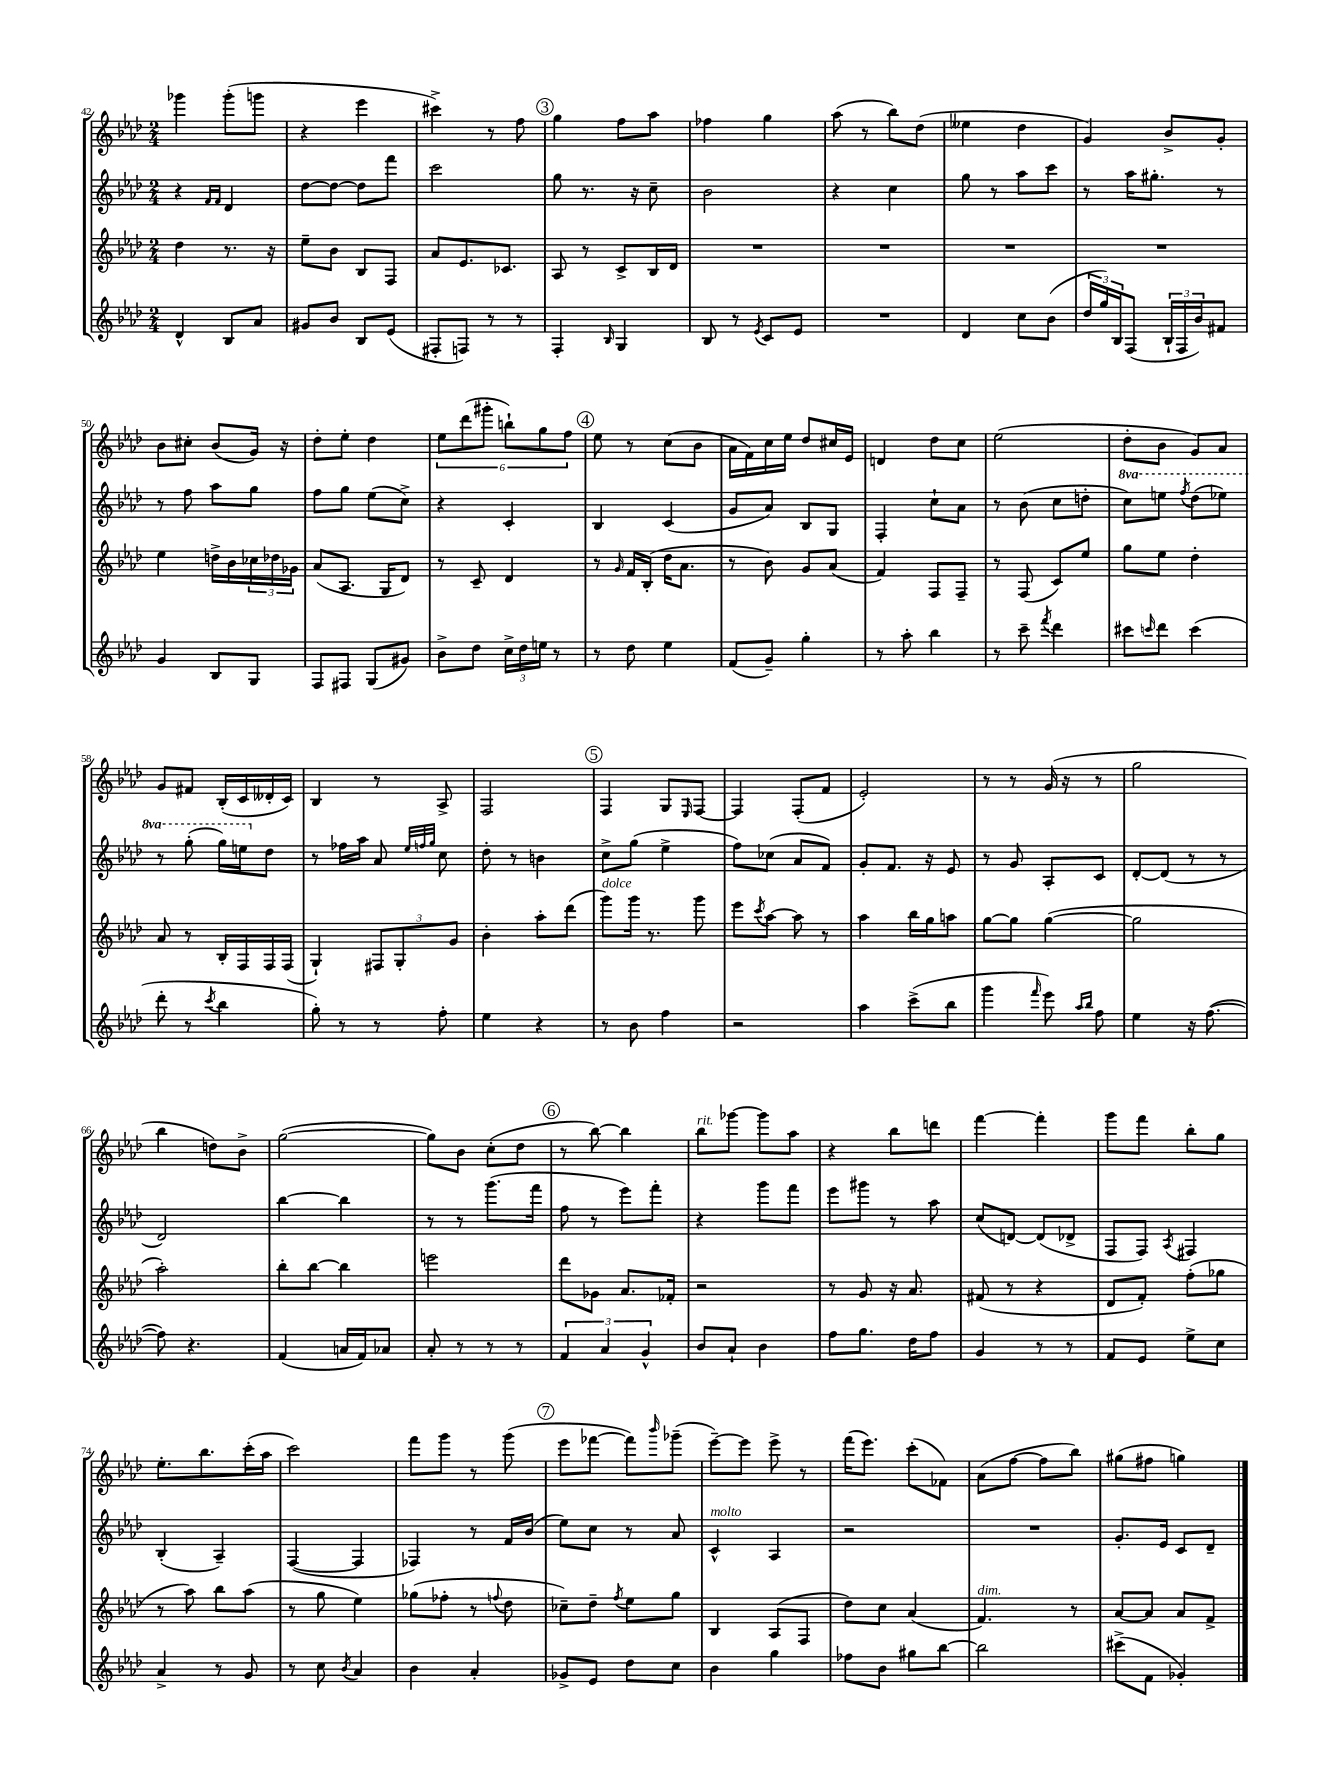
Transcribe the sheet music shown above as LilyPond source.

<<
\new StaffGroup <<
\new Staff = "s0" {
    \clef treble \key aes \major \numericTimeSignature \time 2/4
    ges'''4 ges'''8-.( g'''8 |
    r4 ees'''4 |
    cis'''4->) r8 f''8 |
    \mark \markup { \circle "3" } g''4 f''8 aes''8 |
    fes''4 g''4 |
    aes''8( r8 bes''8) des''8( |
    eeses''4 des''4 |
    g'4) bes'8-> g'8-. |
    bes'8 cis''8-. bes'8( g'16) r16 |
    des''8-. ees''8-. des''4 |
    \tuplet 6/4 { ees''8 des'''8( gis'''8-. b''8-!) g''8 f''8 } |
    \mark \markup { \circle "4" } ees''8 r8 c''8( bes'8 |
    aes'16 f'16) c''16 ees''16 des''8 cis''16 ees'16 |
    d'4 des''8 c''8 |
    ees''2( |
    des''8-. bes'8 g'8) aes'8 |
    g'8 fis'8 bes16-.( c'16 deses'16-. c'16) |
    bes4 r8 aes8-> |
    f2 |
    \mark \markup { \circle "5" } f4 g8 \grace { ees16 } f8~ |
    f4 f8-.( f'8 |
    ees'2-.) |
    r8 r8 g'16( r16 r8 |
    g''2 |
    bes''4 d''8) bes'8-> |
    g''2~( |
    g''8) bes'8 c''8-.( des''8 |
    \mark \markup { \circle "6" } r8 bes''8~) bes''4 |
    bes''8^\markup { \italic "rit." } ges'''8~ ges'''8 aes''8 |
    r4 bes''8 d'''8 |
    f'''4~ f'''4-. |
    g'''8 f'''8 bes''8-. g''8 |
    ees''8.-. bes''8. c'''16-.( aes''16 |
    c'''2) |
    f'''8 g'''8 r8 g'''8( |
    \mark \markup { \circle "7" } ees'''8 fes'''8~ fes'''8) \grace { bes'''16 } ges'''8--( |
    ees'''8~--) ees'''8 ees'''8-> r8 |
    f'''16( ees'''8.) c'''8-.( fes'8) |
    aes'8( f''8~ f''8 bes''8) |
    gis''8( fis''8 g''4) \bar "|." |
}
\new Staff = "s1" {
    \clef treble \key aes \major \numericTimeSignature \time 2/4 \set Staff.ottavationMarkups = #ottavation-simple-ordinals
    r4 \grace { f'16 f'16 } des'4 |
    des''8~ des''8~ des''8 f'''8 |
    c'''2 |
    \mark \markup { \circle "3" } g''8 r8. r16 c''8-- |
    bes'2 |
    r4 c''4 |
    g''8 r8 aes''8 c'''8 |
    r8 aes''16 gis''8.-. r8 |
    r8 f''8 aes''8 g''8 |
    f''8 g''8 ees''8( c''8->) |
    r4 c'4-. |
    \mark \markup { \circle "4" } bes4 c'4( |
    g'8 aes'8) bes8 g8 |
    f4-. c''8-! aes'8 |
    r8 bes'8( c''8 d''8-. |
    \ottava #1 c'''8) e'''8 \acciaccatura { f'''8 } des'''8( ees'''8) |
    r8 g'''8-.( g'''16) e'''16 \ottava #0 des''8 |
    r8 fes''16 aes''16 aes'8 \grace { ees''32 f''32 g''32 } c''8 |
    des''8-. r8 b'4 |
    \mark \markup { \circle "5" } c''8-> g''8( ees''4-> |
    f''8) ces''8( aes'8 f'8) |
    g'8-. f'8. r16 ees'8 |
    r8 g'8 aes8-. c'8 |
    des'8~-. des'8( r8 r8 |
    des'2) |
    bes''4~ bes''4 |
    r8 r8 g'''8.( f'''16 |
    \mark \markup { \circle "6" } f''8 r8 ees'''8) f'''8-. |
    r4 g'''8 f'''8 |
    ees'''8 gis'''8 r8 aes''8 |
    c''8( d'8~) d'8( des'8-> |
    f8 f8) \acciaccatura { aes8 } fis4 |
    bes4-.( aes4--) |
    f4~( f4 |
    fes4) r8 f'16 bes'16( |
    \mark \markup { \circle "7" } ees''8) c''8 r8 aes'8 |
    c'4-^^\markup { \italic "molto" } aes4 |
    r2 |
    R2 |
    g'8.-. ees'16 c'8 des'8-- \bar "|." |
}
\new Staff = "s2" {
    \clef treble \key aes \major \numericTimeSignature \time 2/4
    des''4 r8. r16 |
    ees''8-- bes'8 bes8 f8 |
    aes'8 ees'8. ces'8. |
    \mark \markup { \circle "3" } aes8 r8 c'8-> bes16 des'16 |
    R2 |
    R2 |
    R2 |
    R2 |
    ees''4 d''16-> bes'16 \tuplet 3/2 { ces''16 des''16 ges'16 } |
    aes'8( aes8. g16 des'8) |
    r8 c'8-- des'4 |
    \mark \markup { \circle "4" } r8 \grace { g'16 } f'16 bes16-.( des''16 aes'8. |
    r8 bes'8) g'8 aes'8( |
    f'4) f8 f8-- |
    r8 f8( c'8) ees''8 |
    g''8 ees''8 des''4-. |
    aes'8 r8 bes16-. f16 f16 f16( |
    g4-!) \tuplet 3/2 { fis8 g8-. g'8 } |
    bes'4-. aes''8-. des'''8( |
    \mark \markup { \circle "5" } g'''8^\markup { \italic "dolce" }) g'''16 r8. g'''8 |
    ees'''8 \acciaccatura { c'''8 } aes''8~ aes''8 r8 |
    aes''4 bes''16 g''16 a''8 |
    g''8~ g''8 g''4~( |
    g''2 |
    aes''2-.) |
    bes''8-. bes''8~ bes''4 |
    e'''2 |
    \mark \markup { \circle "6" } des'''8 ges'8 aes'8. fes'16-. |
    r2 |
    r8 g'8 r16 aes'8. |
    fis'8( r8 r4 |
    des'8 f'8-.) f''8-.( ges''8 |
    r8 aes''8) bes''8 aes''8( |
    r8 g''8 ees''4) |
    ges''8( fes''8-. r8 \appoggiatura { f''8 } des''8 |
    \mark \markup { \circle "7" } ces''8--) des''8-- \acciaccatura { f''8 } ees''8 g''8 |
    bes4 aes8( f8 |
    des''8) c''8 aes'4( |
    f'4.^\markup { \italic "dim." }) r8 |
    aes'8~ aes'8 aes'8 f'8-> \bar "|." |
}
\new Staff = "s3" {
    \clef treble \key aes \major \numericTimeSignature \time 2/4
    des'4-^ bes8 aes'8 |
    gis'8 bes'8 bes8 ees'8( |
    fis8-. f8) r8 r8 |
    \mark \markup { \circle "3" } f4-. \grace { bes16 } g4 |
    bes8 r8 \acciaccatura { ees'8 } c'8 ees'8 |
    R2 |
    des'4 c''8 bes'8( |
    \tuplet 3/2 { des''16 g''16) bes16 } f8( \tuplet 3/2 { bes16-! f16 bes'16) } fis'8 |
    g'4 bes8 g8 |
    f8 fis8 g8( gis'8) |
    bes'8-> des''8 \tuplet 3/2 { c''16-> des''16 e''16 } r8 |
    \mark \markup { \circle "4" } r8 des''8 ees''4 |
    f'8( g'8--) g''4-. |
    r8 aes''8-. bes''4 |
    r8 c'''8-- \acciaccatura { f'''8 } des'''4 |
    cis'''8 \grace { c'''16 } des'''8 c'''4( |
    des'''8-. r8 \acciaccatura { c'''8 } bes''4 |
    g''8-.) r8 r8 f''8-. |
    ees''4 r4 |
    \mark \markup { \circle "5" } r8 bes'8 f''4 |
    r2 |
    aes''4 c'''8->( bes''8 |
    g'''4 \grace { f'''16 } ees'''8) \grace { aes''16 bes''16 } f''8 |
    ees''4 r16 f''8.~( |
    f''8) r4. |
    f'4( a'16 f'16) aes'8 |
    aes'8-. r8 r8 r8 |
    \mark \markup { \circle "6" } \tuplet 3/2 { f'4 aes'4 g'4-^ } |
    bes'8 aes'8-! bes'4 |
    f''8 g''8. des''16 f''8 |
    g'4 r8 r8 |
    f'8 ees'8 ees''8-> c''8 |
    aes'4-> r8 g'8 |
    r8 c''8 \acciaccatura { bes'8 } aes'4 |
    bes'4 aes'4-. |
    \mark \markup { \circle "7" } ges'8-> ees'8 des''8 c''8 |
    bes'4 g''4 |
    fes''8 bes'8 gis''8 bes''8~ |
    bes''2 |
    cis'''8->( f'8 ges'4-.) \bar "|." |
}
>>
>>
\layout { \context { \Score currentBarNumber = #42 } }
